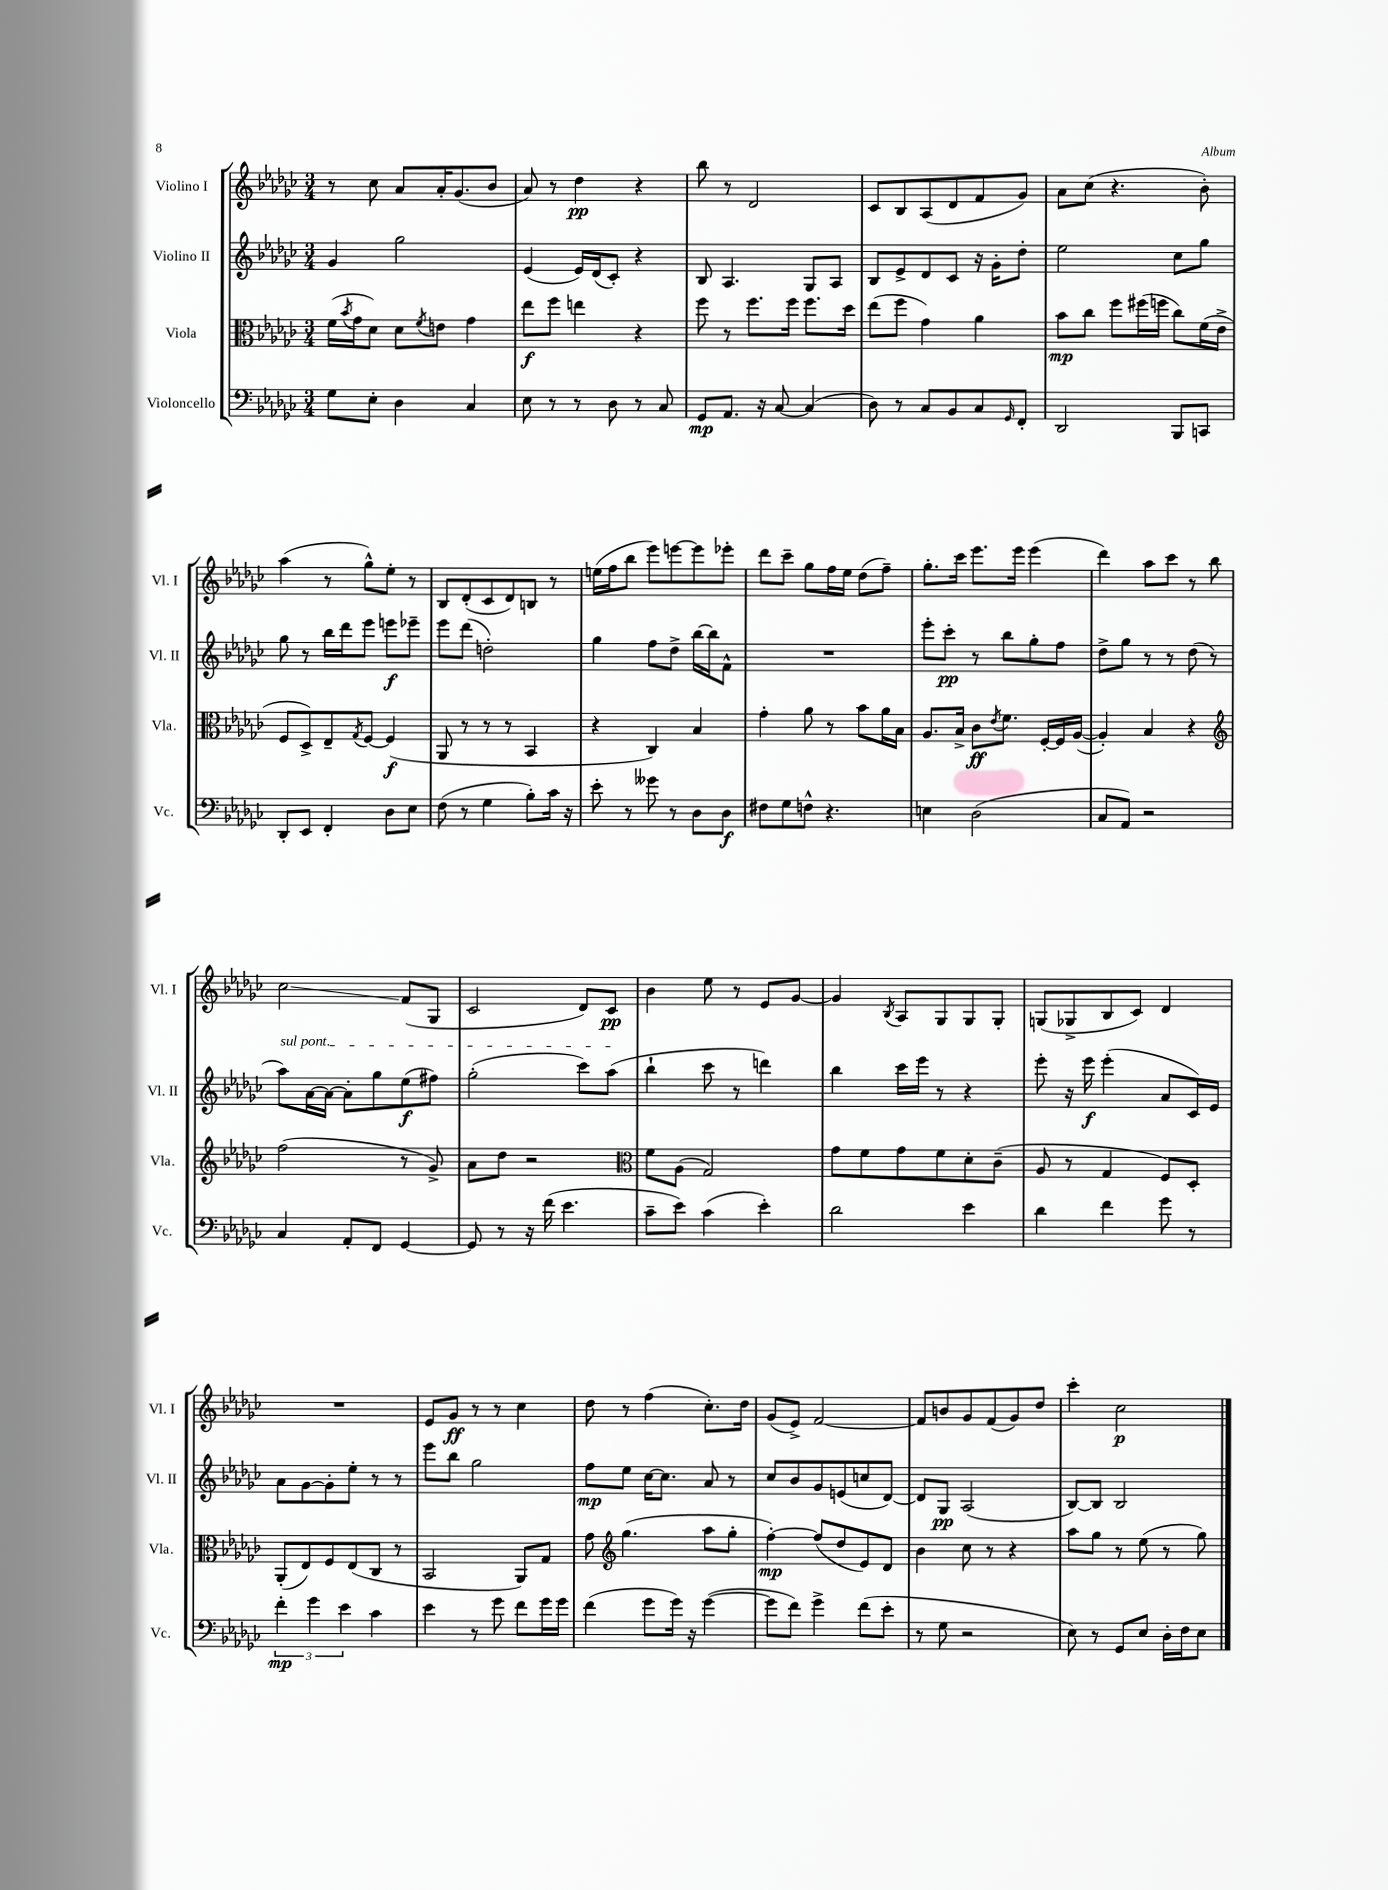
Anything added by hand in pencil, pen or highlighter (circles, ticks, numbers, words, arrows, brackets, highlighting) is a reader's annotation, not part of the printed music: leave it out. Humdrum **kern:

**kern	**kern	**kern	**kern
*staff4	*staff3	*staff2	*staff1
*clefF4	*clefC3	*clefG2	*clefG2
*k[b-e-a-d-g-c-]	*k[b-e-a-d-g-c-]	*k[b-e-a-d-g-c-]	*k[b-e-a-d-g-c-]
*M3/4	*M3/4	*M3/4	*M3/4
8G-	(16f	4g-	8r
.	8qb-	.	.
.	16g-	.	.
8E-'	8d-)	.	8cc-
4D-	8d-	2gg-	8a-
.	8qf	.	.
.	8e	.	16a-'
.	.	.	(8.g-
4C-	4g-	.	.
.	.	.	8b-
=	=	=	=
8E-	8ee-	(4e-	8a-)
8r	8ff	.	8r
8r	4ee	16e-)	4dd-
.	.	(16d-	.
8D-	.	8c-')	.
8r	4r	4r	4r
8C-	.	.	.
=	=	=	=
8GG-	8ff	8B-	8bb-
8.AA-	8r	4.A-	8r
.	8.ff	.	2d-
16r	.	.	.
[8C-	.	.	.
.	16ff	.	.
(4C-]	8.ff	8G-	.
.	.	8A-	.
.	16dd-	.	.
=	=	=	=
8D-)	(8ee-	8B-	8c-
8r	8ff	8e-^	8B-
8C-	4g-)	8d-	(8A-
8BB-	.	8c-	8d-
8C-	4a-	16r	8f
.	.	16g-'	.
16qqGG-	.	.	.
8FF'	.	8dd-'	8g-)
=	=	=	=
2DD-	8b-	2ee-	8a-
.	8cc-	.	(8cc-
.	8ff	.	4.r
.	(16ff#	.	.
.	16ff	.	.
8BBB-	8cc-)	8cc-	.
8CC	(16f	8gg-	8b-')
.	16e-^	.	.
=	=	=	=
8DD-'	8F	8gg-	(4aa-
8EE-	8D-^)	8r	.
4FF'	8E-~	16bb-	8r
.	.	16ddd-	.
.	8qG-	.	.
.	[8F	8eee-	8gg-^^)
8D-	(4F]	8eee	8ee-'
8E-	.	8eee-~	8r
=	=	=	=
(8F	8AA-	8eee-	8B-
8r	8r	(8ddd-	(8d-'
4G-	8r	2dd')	8c-
.	8r	.	8d-)
8B-')	4BB-	.	8B
16c-	.	.	8r
16r	.	.	.
=	=	=	=
8e-'	4r	4gg-	(16ee
.	.	.	16ff
8r	.	.	8bb-
8g--	4C-)	8ff	8eee-)
8r	.	8dd-^	[8eee
8D-	4B-	[16bb-	8eee]
.	.	16bb-]	.
8D-	.	8f^^	8eee-'
=	=	=	=
8F#	4g-'	2.r	8ddd-
8G-	.	.	8ccc-~
8F^^	8a-	.	8gg-
4.r	8r	.	16ff
.	.	.	16ee-
.	8b-	.	(8dd-
.	16a-	.	8ff~)
.	16B-	.	.
=	=	=	=
4E	8.A-	8eee-'	8.gg-'
.	.	8ccc-'	.
.	16B-^	.	16ccc-
(2D-	8c-	8r	8.eee-
.	8qe-	.	.
.	8.f	8bb-	.
.	.	.	16eee-
.	.	8gg-'	(4eee-
.	[16F'	.	.
.	16F]	8ff	.
.	([16A-	.	.
=	=	=	=
8C-	4A-'])	8dd-^	4ddd-)
8AA-)	.	8gg-	.
2r	4B-	8r	8aa-
.	.	8r	8ccc-
.	4r	(8dd-	8r
.	.	8r	8bb-
=	=	=	=
*	*clefG2	*	*
4C-	(2ff	8aa-)	2cc-
.	.	[16a-	.
.	.	16a-_	.
8AA-'	.	8a-']	.
8FF	.	8gg-	.
[4GG-	8r	(8ee-	(8f
.	8g-^)	8ff#)	8G-
=	=	=	=
8GG-]	8a-	(2gg-'	2c-
8r	8dd-	.	.
16r	2r	.	.
(16f	.	.	.
4.e-	.	.	.
.	.	8ccc-)	8d-)
.	.	(8aa-	8c-
=	=	=	=
*	*clefC3	*	*
8c-~	8f	4bb-`	4b-
8e-)	(8A-	.	.
(4c-	2G-)	8ccc-	8ee-
.	.	8r	8r
4e-')	.	4ddd)	8e-
.	.	.	[8g-
=	=	=	=
2d-	8g-	4bb-	4g-]
.	8f	.	.
.	.	.	8qB-
.	8g-	16ccc-	8A-
.	.	16eee-	.
.	8f	8r	8G-
4e-	8d-'	4r	8G-
.	(8c-~	.	8G-'
=	=	=	=
4d-	8A-	8eee-'	(8G
.	8r	16r	8G-^
.	.	16eee-	.
4f	4G-	(4eee-'	8B-
.	.	.	8c-)
8g-	8F)	8a-	4d-
8r	8D-'	16c-)	.
.	.	16e-	.
=	=	=	=
6f'	(8AA-'	8a-	2.r
.	8E-)	[8g-	.
6g-	.	.	.
.	8F	8g-']	.
6e-	.	.	.
.	(8E-	8ee-'	.
4c-	8C-	8r	.
.	8r	8r	.
=	=	=	=
4e-	2BB-	8eee-	8e-
.	.	8bb-	8g-
8r	.	2gg-	8r
8g-	.	.	8r
8f	8AA-)	.	4cc-
16g-	8G-	.	.
16g-	.	.	.
=	=	=	=
(4f	8g-	8ff	8dd-
*	*clefG2	*	*
.	(4.gg-	8ee-	8r
8g-	.	[16cc-	(4ff
.	.	8.cc-]	.
16g-)	.	.	.
16r	.	.	.
([4g-	8aa-	8a-	8.cc-')
.	8gg-'	8r	.
.	.	.	16dd-
=	=	=	=
8g-]	[4ff')	8cc-	(8g-
8f)	.	8b-	8e-^)
4g-^	(8ff]	8g-	[2f
.	8dd-	(8e	.
(8f	8e-)	8cc	.
8e-'	8d-	[8d-)	.
=	=	=	=
8r	4b-	8d-]	8f]
8G-	.	8G-	8b
2r	8cc-	(2A-	8g-
.	8r	.	(8f
.	4r	.	8g-)
.	.	.	8dd-
=	=	=	=
8E-)	8aa-	[8B-)	4ccc-'
8r	8gg-	8B-]	.
8GG-	8r	2B-	2cc-
8E-	(8ee-	.	.
16D-'	8r	.	.
16F	.	.	.
8E-	8gg-)	.	.
==	==	==	==
*-	*-	*-	*-
